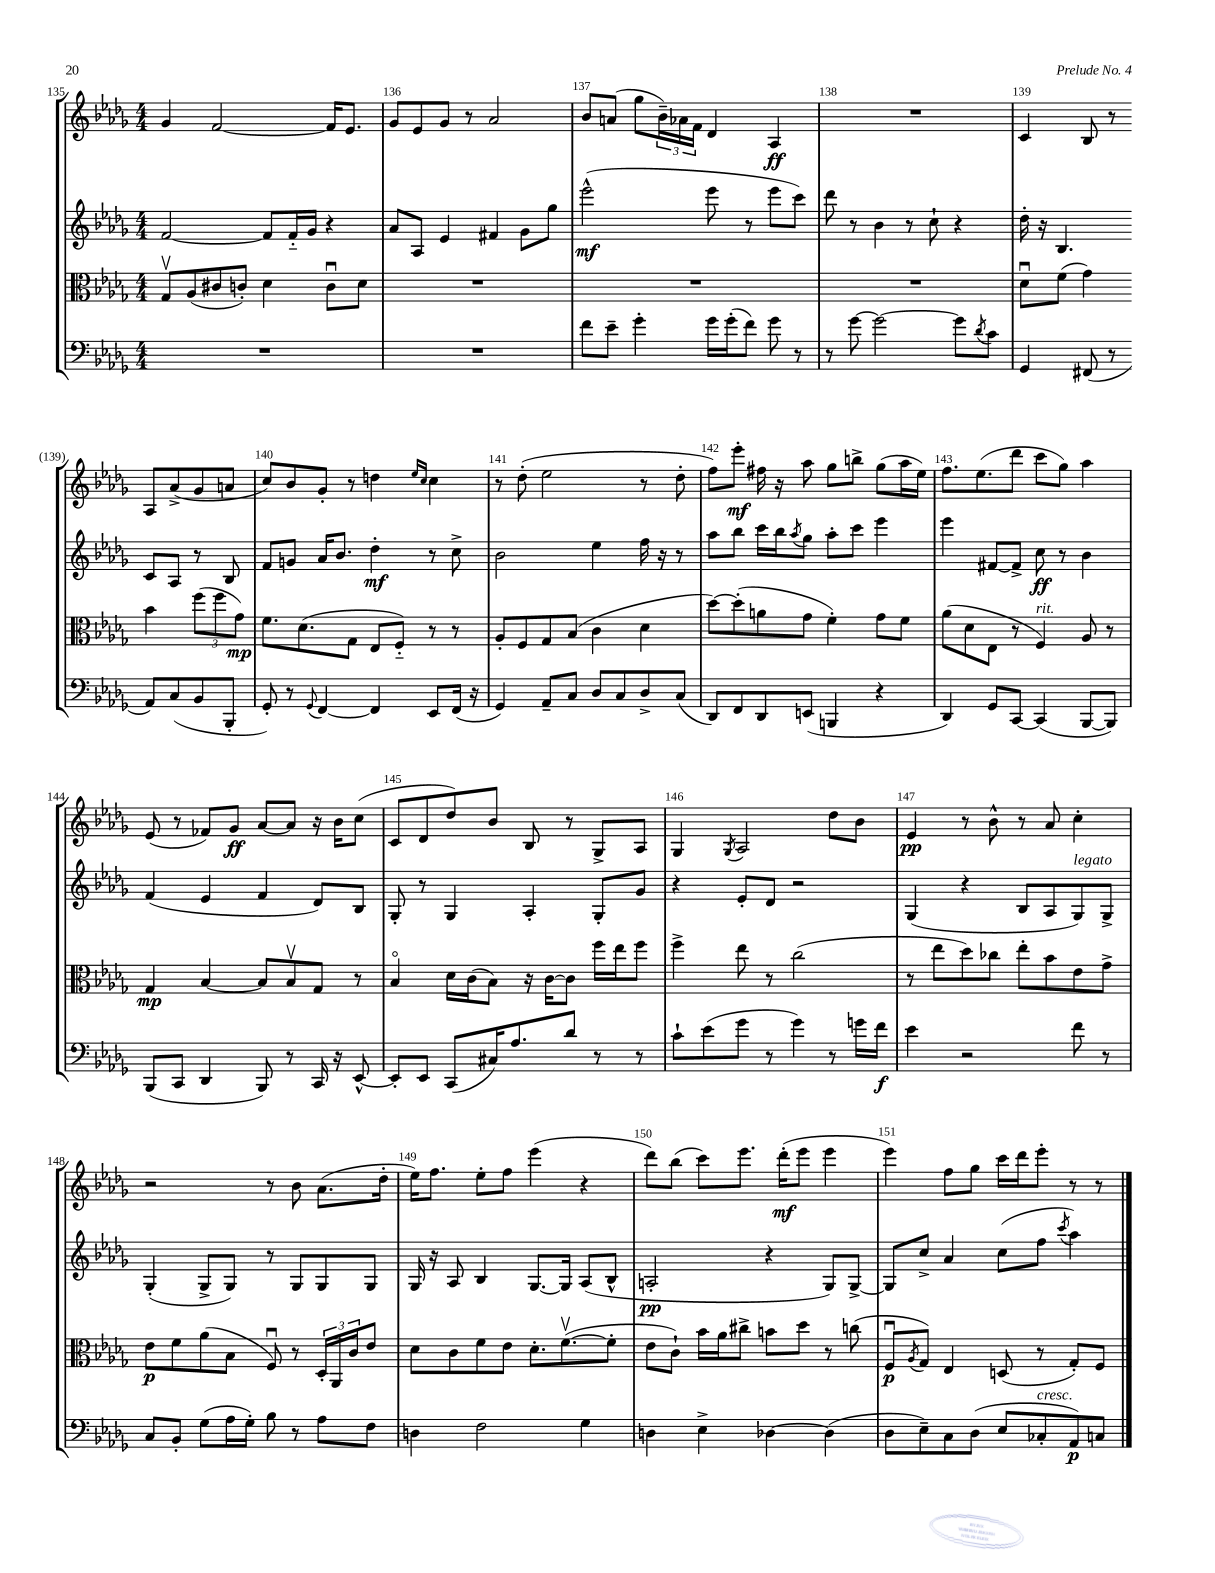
<<
\new StaffGroup <<
\new Staff = "s0" {
    \clef treble \key des \major \numericTimeSignature \time 4/4
    ges'4 f'2~ f'16 ees'8. |
    ges'8 ees'8 ges'8 r8 aes'2 |
    bes'8 a'8( ges''8 \tuplet 3/2 { bes'16--) aes'16 f'16 } des'4 aes4\ff |
    R1 |
    c'4 bes8 r8 aes8 aes'8->( ges'8 a'8 |
    c''8) bes'8 ges'8-. r8 d''4 \grace { ees''16 c''16 } c''4 |
    r8 des''8-.( ees''2 r8 des''8-. |
    f''8) ees'''8-.\mf fis''16 r16 aes''8 ges''8 b''8-> ges''8( aes''16 ees''16) |
    f''8. ees''8.( des'''8 c'''8 ges''8) aes''4 |
    ees'8( r8 fes'8) ges'8\ff aes'8~ aes'8 r16 bes'16 c''8( |
    c'8 des'8 des''8) bes'8 bes8 r8 ges8-> aes8 |
    ges4 \acciaccatura { ges8 } aes2 des''8 bes'8 |
    ees'4\pp r8 bes'8-^ r8 aes'8 c''4-. |
    r2 r8 bes'8 aes'8.( des''16-. |
    ees''16) f''8. ees''8-. f''8 ees'''4( r4 |
    des'''8) bes''8( c'''8) ees'''8. des'''16-.\mf( ees'''8 ees'''4 |
    ees'''4) f''8 ges''8 c'''16 des'''16 ees'''8-. r8 r8 \bar "|." |
}
\new Staff = "s1" {
    \clef treble \key des \major \numericTimeSignature \time 4/4
    f'2~ f'8 f'16-_ ges'16 r4 |
    aes'8 aes8 ees'4 fis'4 ges'8 ges''8 |
    ees'''2-^\mf( ees'''8 r8 ees'''8 c'''8) |
    des'''8 r8 bes'4 r8 c''8-! r4 |
    des''16-. r16 bes4. c'8 aes8 r8 bes8 |
    f'8 g'8 aes'16 bes'8. des''4-.\mf r8 c''8-> |
    bes'2 ees''4 f''16 r16 r8 |
    aes''8 bes''8 c'''16 bes''16 \acciaccatura { aes''8 } ges''8 aes''8-. c'''8 ees'''4 |
    ees'''4 fis'8~ fis'8-> c''8\ff r8 bes'4 |
    f'4( ees'4 f'4 des'8) bes8 |
    ges8-. r8 ges4 aes4-. ges8-. ges'8 |
    r4 ees'8-. des'8 r2 |
    ges4( r4 bes8 aes8 ges8^\markup { \italic "legato" }) ges8-> |
    ges4-.( ges8-> ges8) r8 ges8 ges8 ges8 |
    ges16 r16 aes8 bes4 ges8.~ ges16 aes8( bes8-^ |
    a2-.\pp r4 ges8) ges8~-> |
    ges8 c''8-> aes'4 c''8( f''8 \acciaccatura { c'''8 } aes''4) \bar "|." |
}
\new Staff = "s2" {
    \clef alto \key des \major \numericTimeSignature \time 4/4
    ges8\upbow aes8( cis'8 c'8-.) des'4 c'8\downbow des'8 |
    R1 |
    R1 |
    R1 |
    des'8\downbow f'8( ges'4) bes'4 \tuplet 3/2 { f''8( f''8 ges'8\mp) } |
    f'8. des'8.( ges8 ees8 f8-_) r8 r8 |
    aes8-. f8 ges8 bes8( c'4 des'4 |
    des''8~) des''8-.( a'8 ges'8 f'4-.) ges'8 f'8 |
    aes'8( des'8 ees8 r8 f4^\markup { \italic "rit." }) aes8 r8 |
    ges4\mp bes4~ bes8 bes8\upbow ges8 r8 |
    bes4\flageolet des'16 c'16( bes8) r16 c'16~ c'8 f''16 ees''16 f''8 |
    f''4-> ees''8 r8 c''2( |
    r8 ees''8 des''8) ces''8 ees''8-. bes'8 ees'8 ges'8-> |
    ees'8\p f'8 aes'8( bes8 f8\downbow) r8 \tuplet 3/2 { des16-. aes,16 c'16 } ees'8 |
    des'8 c'8 f'8 ees'8 des'8.-. f'8.~\upbow( f'8-. |
    ees'8 c'8-!) bes'16 aes'16 cis''8-> b'8 des''8 r8 c''8( |
    f8\downbow\p \acciaccatura { aes8 } ges8) ees4 d8( r8 ges8-.) f8 \bar "|." |
}
\new Staff = "s3" {
    \clef bass \key des \major \numericTimeSignature \time 4/4
    R1 |
    R1 |
    f'8 ees'8-- ges'4-. ges'16 ges'16-.( f'8) ges'8 r8 |
    r8 ges'8~ ges'2~ ges'8 \acciaccatura { des'8 } c'8 |
    ges,4 fis,8( r8 aes,8) c8( bes,8 bes,,8-. |
    ges,8-.) r8 \appoggiatura { ges,8 } f,4~ f,4 ees,8 f,16( r16 |
    ges,4) aes,8-- c8 des8 c8 des8-> c8( |
    des,8) f,8 des,8 e,8( b,,4 r4 |
    des,4) ges,8 c,8~ c,4( bes,,8~ bes,,8) |
    bes,,8( c,8 des,4 bes,,8) r8 c,16 r16 ees,8~-^ |
    ees,8-. ees,8 c,8( cis16) aes8. des'8 r8 r8 |
    c'8-! ees'8( ges'8 r8 ges'4) r8 g'16 f'16\f |
    ees'4 r2 f'8 r8 |
    c8 bes,8-. ges8( aes16 ges16-.) bes8 r8 aes8 f8 |
    d4 f2 ges4 |
    d4 ees4-> des4~ des4( |
    des8 ees8--) c8 des8( ees8 ces8-.^\markup { \italic "cresc." } aes,8\p) c8 \bar "|." |
}
>>
>>
\layout { \context { \Score currentBarNumber = #135 \override BarNumber.break-visibility = ##(#f #t #t) barNumberVisibility = #all-bar-numbers-visible } }
